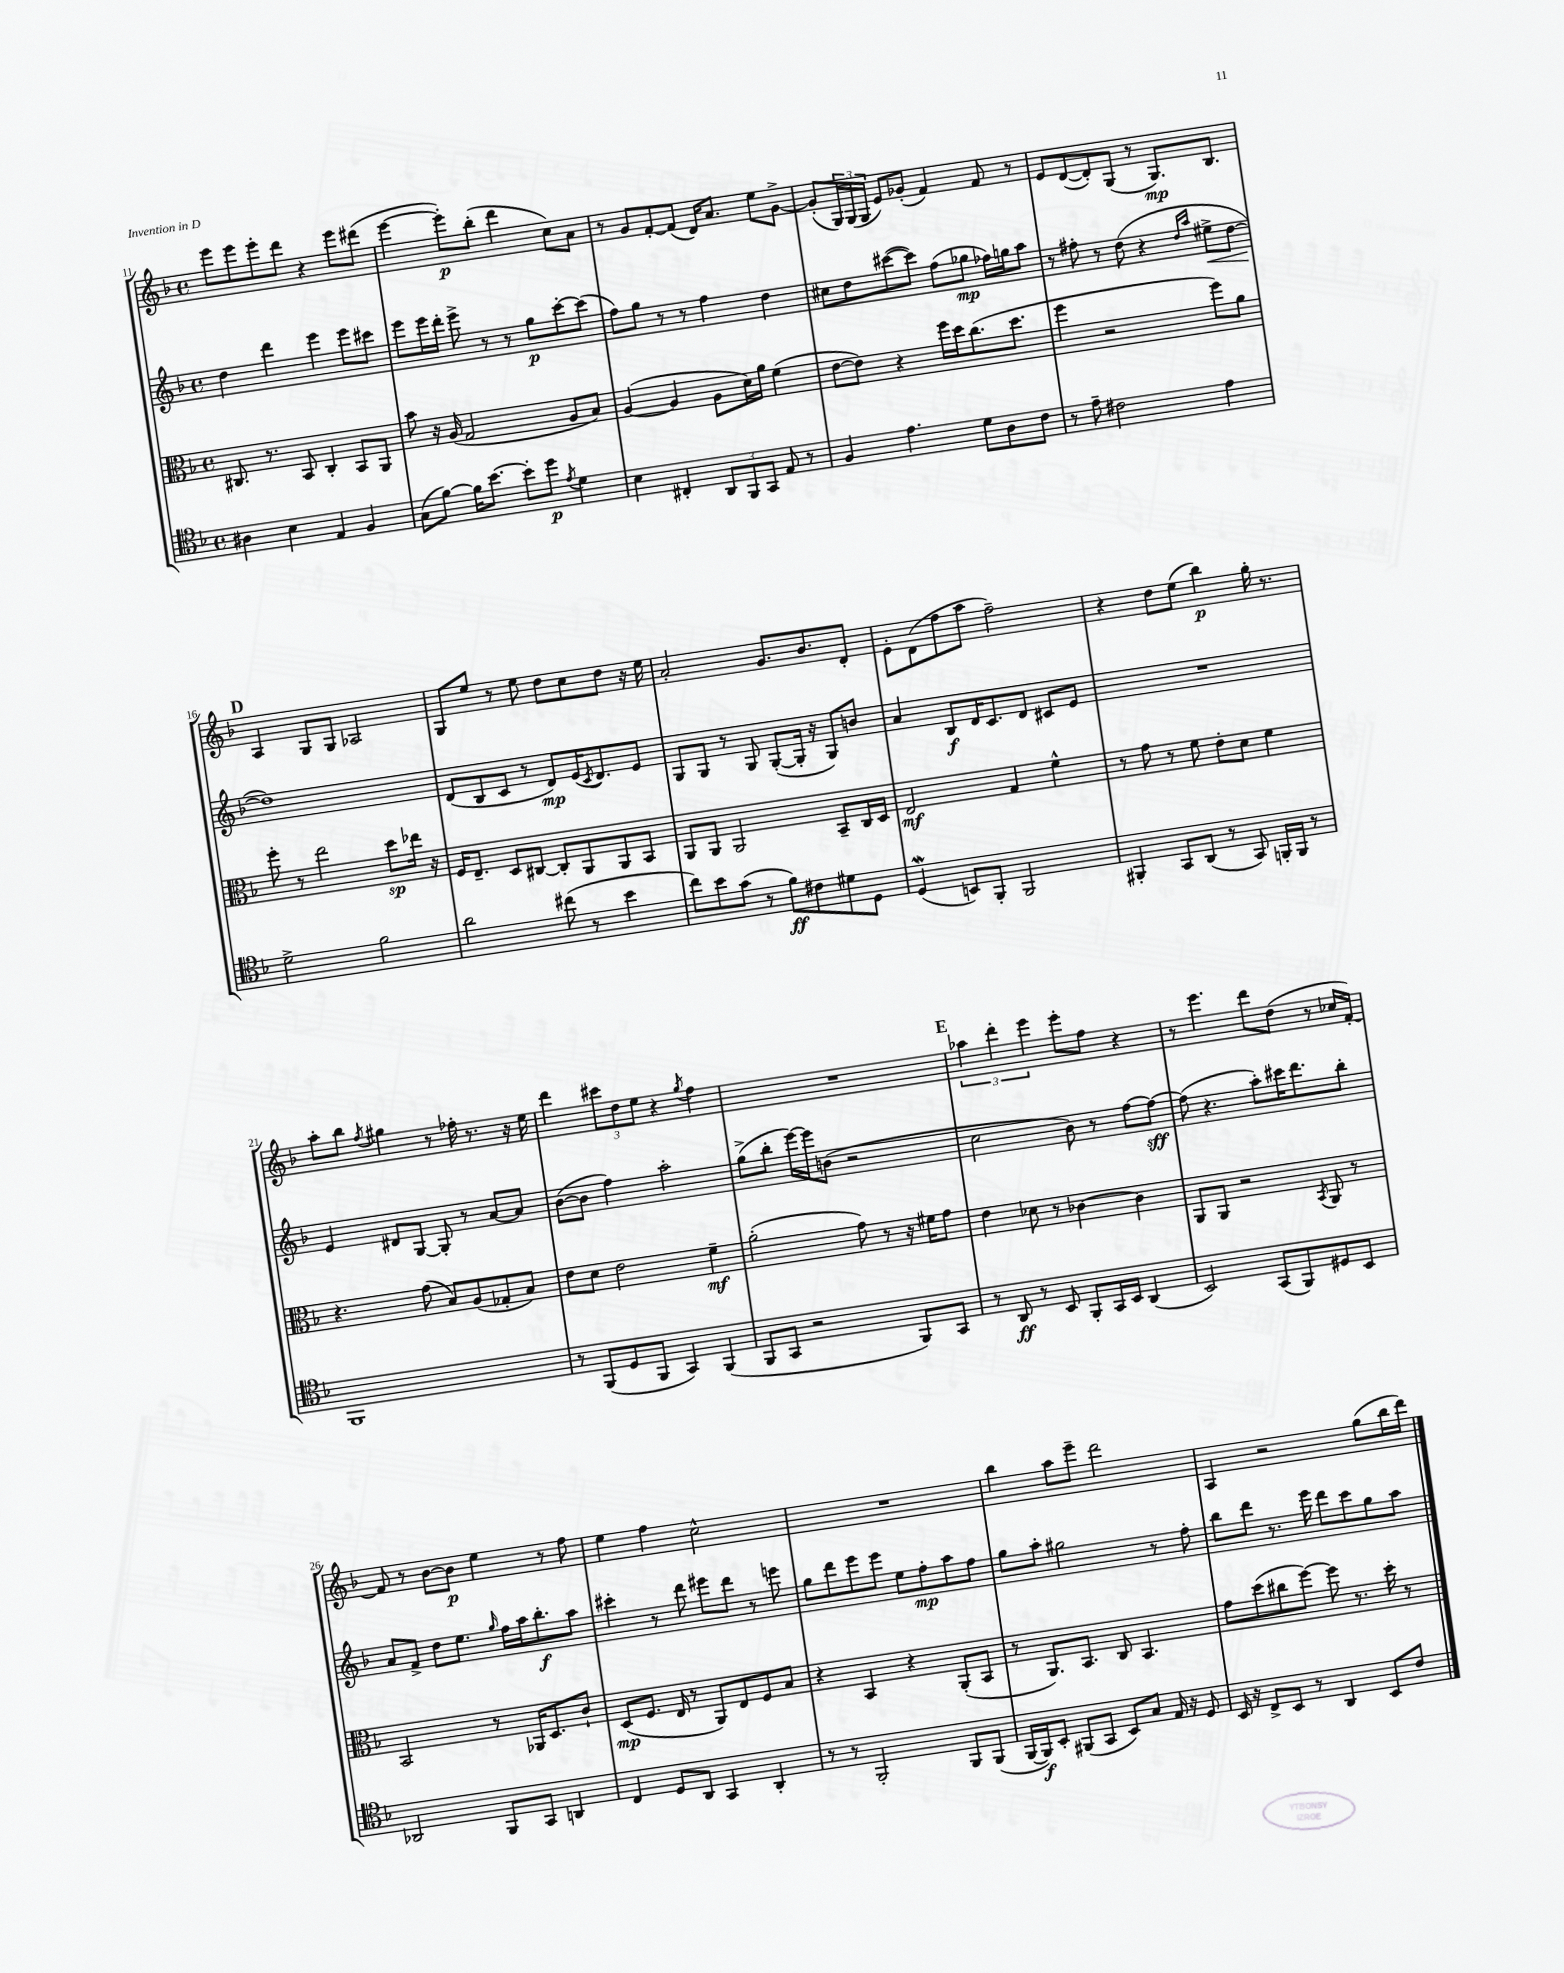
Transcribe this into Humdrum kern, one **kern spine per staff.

**kern	**dynam	**kern	**dynam	**kern	**dynam	**kern	**dynam
*part4	*part4	*part3	*part3	*part2	*part2	*part1	*part1
*staff4	*staff4	*staff3	*staff3	*staff2	*staff2	*staff1	*staff1
*clefC4	*	*clefC3	*	*clefG2	*	*clefG2	*
*k[b-]	*	*k[b-]	*	*k[b-]	*	*k[b-]	*
*M4/4	*	*M4/4	*	*M4/4	*	*M4/4	*
*met(c)	*	*met(c)	*	*met(c)	*	*met(c)	*
=11	=11	=11	=11	=11	=11	=11	=11
4A#X\	.	8.C#X/	.	4dd\	.	8eee\L	.
.	.	.	.	.	.	8eee\	.
.	.	8.r	.	.	.	.	.
4B-\	.	.	.	4ddd\	.	8eee'\	.
.	.	8BB-/	.	.	.	8ddd\J	.
4E/	.	4C#'/	.	4eee\	.	4r	.
4F/	.	8BB-/L	.	8eee\L	.	8eee\L	.
.	.	8AA/J	.	8ccc#X\J	.	(8ddd#X\J	.
=12	=12	=12	=12	=12	=12	=12	=12
(8G\L	.	8b-\	.	8eee\L	.	[4eee\	.
[8f\J)	.	16r	.	16eee\L	.	.	.
.	.	(16A/	.	16ddd'\JJ	.	.	.
16f\KL]	.	2G/	.	8eee^\	.	8eee'\L])	p
[8.b-\J	.	.	.	.	.	.	.
.	.	.	.	8r	.	(8bb-'\J	.
8b-'\L]	.	.	.	8r	.	4ddd\	.
8dd\J	p	.	.	8gg\L	p	.	.
8qe/	.	.	.	.	.	.	.
4d\	.	8A/L	.	[8ccc'\	.	8cc\L)	.
.	.	8B-/J)	.	(8ccc\J]	.	8a\J	.
=13	=13	=13	=13	=13	=13	=13	=13
4B-\	.	([4A/	.	8ff\L)	.	8r	.
.	.	.	.	8gg\J	.	8g/L	.
4C#X'/	.	4A/]	.	8r	.	[8f'/	.
.	.	.	.	8r	.	(8f/J]	.
12AA/L	.	8A\L	.	4ff\	.	16d/KL)	.
.	.	.	.	.	.	8.a/J	.
12FF/	.	.	.	.	.	.	.
.	.	16d\L)	.	.	.	.	.
12GG/J	.	.	.	.	.	.	.
.	.	16a\JJ	.	.	.	.	.
8E/	.	(4f\	.	4dd\	.	8ee\L	.
8r	.	.	.	.	.	[8g^\J	.
=14	=14	=14	=14	=14	=14	=14	=14
4F/	.	[8e\L	.	8cc#X\L	.	(8g'/L]	.
.	.	8e\J])	.	8dd\	.	24G/L)	.
.	.	.	.	.	.	(24G/	.
.	.	.	.	.	.	24G/JJ	.
4.e\	.	4r	.	([8ccc#X\	.	8e/L)	.
.	.	.	.	8ccc#\J])	.	(8g-X'/J	.
.	.	16ff\LL	.	(8ff\L	.	4f/)	.
.	.	16dd\J	.	.	.	.	.
8d\L	.	(8.cc\	.	8gg-X\J	mp	.	.
8A\	.	.	.	16ff-X\LL)	.	8f/	.
.	.	8.dd\J	.	16ggn\J	.	.	.
8c\J	.	.	.	8aa\J	.	8r	.
=15	=15	=15	=15	=15	=15	=15	=15
8r	.	4ff\	.	8r	.	8e/L	.
8e~\	.	.	.	8ff#X'\	.	([8d/	.
2c#X\	.	2r	.	8r	.	8d'/])	.
.	.	.	.	(8dd\	.	(8G/J	.
.	.	.	.	4r	.	8r	.
.	.	.	.	.	.	8.G/L)	mp
.	.	.	.	16qqdd/LL	.	.	.
.	.	.	.	16qqaa/JJ	.	.	.
!	!	!	!	!	!LO:HP:b	!	!
4e\	.	8ff\L)	.	8ee#X^\L	<	.	.
.	.	.	.	.	.	8.B-/J	.
.	.	8a\J	.	[8dd\J	.	.	.
!!LO:LB:g=z
!!LO:REH:place=s1:t=D
=16	=16	=16	=16	=16	=16	=16	=16
2d^\	.	8ff'\	.	1dd])	.	4A/	.
.	.	8r	.	.	.	.	.
.	.	2ee\	.	.	.	8G/L	.
.	.	.	.	.	.	8G/J	.
2f\	.	.	.	.	.	2A-X/	.
.	.	8dd\L	sp	.	.	.	.
.	.	16ee-X\Jk	.	.	.	.	.
.	.	16r	.	.	.	.	.
.	.	.	.	.	[	.	.
=17	=17	=17	=17	=17	=17	=17	=17
2a\	.	16F/KL	.	(8d/L	.	8G/L	.
.	.	8.E~/J	.	.	.	.	.
.	.	.	.	8B-/	.	8ee/J	.
.	.	8D/L	.	8c/J	.	8r	.
.	.	[8C#X/J	.	8r	.	8ee\	.
(8cc#X\	.	8C#'/L]	.	8d/L)	mp	8dd\L	.
8r	.	8AA/	.	(16e/K	.	8cc\	.
.	.	.	.	8qc/	.	.	.
.	.	.	.	8.d/)	.	.	.
4b-\	.	8AA/	.	.	.	8dd\J	.
.	.	8BB-/J	.	8e/J	.	16r	.
.	.	.	.	.	.	16ee\	.
=18	=18	=18	=18	=18	=18	=18	=18
8cc\L)	.	8AA/L	.	8G/L	.	2a'/	.
8b-\	.	8AA/J	.	8G/J	.	.	.
(8g\J	.	2AA/	.	8r	.	.	.
8r	.	.	.	8G/	.	.	.
8f\L)	ff	.	.	([8G'/L	.	8.g/L	.
8c#X\	.	.	.	16G'/Jk]	.	.	.
.	.	.	.	16r	.	8.b-/	.
8d#X\	.	8BB-~/L	.	8G/L)	.	.	.
8D\J	.	16C/L	.	8bn/J	.	8d'/J	.
.	.	16D/JJ	.	.	.	.	.
=19	=19	=19	=19	=19	=19	=19	=19
(4DW/	.	2E/	mf	4a/	.	8e'\L	.
.	.	.	.	.	.	(8d\	.
8BBn/L)	.	.	.	8B-/L	f	8ff\	.
8FF'/J	.	.	.	16d/K	.	8aa\J	.
.	.	.	.	8.c/	.	.	.
2FF/	.	4G/	.	.	.	2ff~\)	.
.	.	.	.	8d/J	.	.	.
.	.	4f^^\	.	8c#X/L	.	.	.
.	.	.	.	8e/J	.	.	.
=20	=20	=20	=20	=20	=20	=20	=20
4FF#X'/	.	8r	.	1r	.	4r	.
.	.	8g\	.	.	.	.	.
8GG/L	.	8r	.	.	.	8dd\L	.
(8AA/J	.	8f\	.	.	.	(8ee\J	.
8r	.	8e'\L	.	.	.	4bb-\)	p
8GG/)	.	8d\J	.	.	.	.	.
16FFn'/LL	.	4f\	.	.	.	16gg'\	.
16FF/JJ	.	.	.	.	.	8.r	.
8r	.	.	.	.	.	.	.
!!LO:LB:g=z
=21	=21	=21	=21	=21	=21	=21	=21
1FF	.	4.r	.	4e/	.	8aa'\L	.
.	.	.	.	.	.	8bb-\J	.
.	.	.	.	.	.	8qff/	.
.	.	.	.	8d#X/L	.	4gg#X\	.
.	.	(8g\	.	[8G/J	.	.	.
.	.	8B-/L)	.	8G'/]	.	8r	.
.	.	(8A/	.	8r	.	16ff-X'\	.
.	.	.	.	.	.	8.r	.
.	.	8G-X'/	.	[8a/L	.	.	.
.	.	8B-/J)	.	8a/J]	.	16r	.
.	.	.	.	.	.	16ee\	.
=22	=22	=22	=22	=22	=22	=22	=22
8r	.	8e\L	.	([8b-\L	.	4ddd\	.
(8FF/L	.	8d\J	.	8b-\J]	.	.	.
8D/	.	2e\	.	4ff\)	.	12ccc#X\L	.
.	.	.	.	.	.	12dd\	.
8FF/J	.	.	.	.	.	.	.
.	.	.	.	.	.	12ee\J	.
4GG/)	.	.	.	2aa'\	.	4r	.
.	.	.	.	.	.	8qgg/	.
(4FF/	.	4f~\	mf	.	.	4ff\	.
=23	=23	=23	=23	=23	=23	=23	=23
8FF/L	.	(2a'\	.	(8gg^\L	.	1r	.
8GG/J	.	.	.	8bb-'\J	.	.	.
2r	.	.	.	[16eee\LL)	.	.	.
.	.	.	.	16eee\J]	.	.	.
.	.	.	.	(8bn\J	.	.	.
.	.	8g\)	.	2r	.	.	.
.	.	8r	.	.	.	.	.
8FF/L)	.	16r	.	.	.	.	.
.	.	16f#X\KL	.	.	.	.	.
8GG/J	.	8g\J	.	.	.	.	.
!!LO:REH:place=s1:t=E
=24	=24	=24	=24	=24	=24	=24	=24
8r	.	4e\	.	2cc\	.	6aa-X\	.
8AA/	ff	.	.	.	.	.	.
.	.	.	.	.	.	6ddd'\	.
8r	.	8d-X\	.	.	.	.	.
.	.	.	.	.	.	6eee\	.
8BB-/	.	8r	.	.	.	.	.
8FF'/L	.	[4c-X\	.	8b-\)	.	8eee'\L	.
16GG/L	.	.	.	8r	.	8ff\J	.
16BB-/JJ	.	.	.	.	.	.	.
(4AA/	.	4c-\]	.	[8ff\L	.	4r	.
.	.	.	.	8ff\J_	sff	.	.
=25	=25	=25	=25	=25	=25	=25	=25
2BB-/)	.	8AA/L	.	(8ff\]	.	8r	.
.	.	8AA/J	.	4.r	.	4.eee\	.
.	.	2r	.	.	.	.	.
(8GG/L	.	.	.	8aa'\L)	.	8ddd\L	.
8FF/)	.	.	.	16ccc#X\K	.	(8dd\J	.
.	.	.	.	8.ddd\	.	.	.
.	.	8qBB-/	.	.	.	.	.
8D#X/	.	8AA/	.	.	.	8r	.
8BB-/J	.	8r	.	8bb-'\J	.	16cc-X/LL	.
.	.	.	.	.	.	[16f'/JJ)	.
!!LO:LB:g=z
=26	=26	=26	=26	=26	=26	=26	=26
2AA-X/	.	2BB-/	.	8a/L	.	8f/]	.
.	.	.	.	8f^/J	.	8r	.
.	.	.	.	8dd\L	.	[8b-\L	.
.	.	.	.	8.ee\J	.	8b-\J]	p
8FF/L	.	8r	.	.	.	4ee\	.
.	.	.	.	16qqgg/	.	.	.
.	.	.	.	16ff\LL	.	.	.
8GG/J	.	16AA-X/KL	.	16aa\J	.	.	.
.	.	8.D/	.	8.bb-'\	f	.	.
4AAn/	.	.	.	.	.	8r	.
.	.	8c`/J	.	8aa\J	.	8ff\	.
=27	=27	=27	=27	=27	=27	=27	=27
4C/	.	(8D/L	mp	4ccc#X'\	.	4ee\	.
.	.	8.F/J	.	.	.	.	.
8D/L	.	.	.	8r	.	4ff\	.
.	.	16E/	.	.	.	.	.
8AA/J	.	8r	.	8ddd\	.	.	.
4GG/	.	8AA/L)	.	8eee#X\L	.	2cc^^\	.
.	.	8E/	.	8ddd\J	.	.	.
4AA'/	.	8F/	.	8r	.	.	.
.	.	8B-/J	.	8eeen\	.	.	.
=28	=28	=28	=28	=28	=28	=28	=28
8r	.	4r	.	8gg\L	.	1r	.
8r	.	.	.	8ddd\	.	.	.
2FF'/	.	4BB-/	.	8eee\	.	.	.
.	.	.	.	8eee\J	.	.	.
.	.	4r	.	8ee\L	.	.	.
.	.	.	.	8ff'\	mp	.	.
8FF/L	.	(8AA'/L	.	8aa\	.	.	.
(8FF/J	.	8BB-/J	.	8ff\J	.	.	.
=29	=29	=29	=29	=29	=29	=29	=29
[16FF/LL	.	8r	.	8gg\L	.	4bb-\	.
16FF/J])	f	.	.	.	.	.	.
8BB-'/J	.	8.AA/L)	.	8aa'\J	.	.	.
(8FF#X/L	.	.	.	2gg#X\	.	8aa\L	.
.	.	8.BB-/J	.	.	.	.	.
8GG/J	.	.	.	.	.	8eee~\J	.
8BB-/L)	.	8C/	.	.	.	2ddd\	.
8G/J	.	4.BB-/	.	.	.	.	.
16E/	.	.	.	8r	.	.	.
16r	.	.	.	.	.	.	.
8D/	.	.	.	8ff'\	.	.	.
=30	=30	=30	=30	=30	=30	=30	=30
16BB-/	.	8g\L	.	8bb-\L	.	4A/	.
16r	.	.	.	.	.	.	.
8C^/L	.	(8dd\	.	8ddd\J	.	.	.
8BB-/J	.	8cc#X\	.	8.r	.	2r	.
8r	.	[8ff\J)	.	.	.	.	.
.	.	.	.	16eee\	.	.	.
4AA/	.	8ff\]	.	8ddd\L	.	.	.
.	.	8.r	.	8ccc\	.	.	.
8BB-/L	.	.	.	8gg\	.	(8gg\L	.
.	.	16dd'\	.	.	.	.	.
8c/J	.	8r	.	8aa\J	.	16bb-\L	.
.	.	.	.	.	.	16ddd\JJ)	.
==	==	==	==	==	==	==	==
*-	*-	*-	*-	*-	*-	*-	*-
